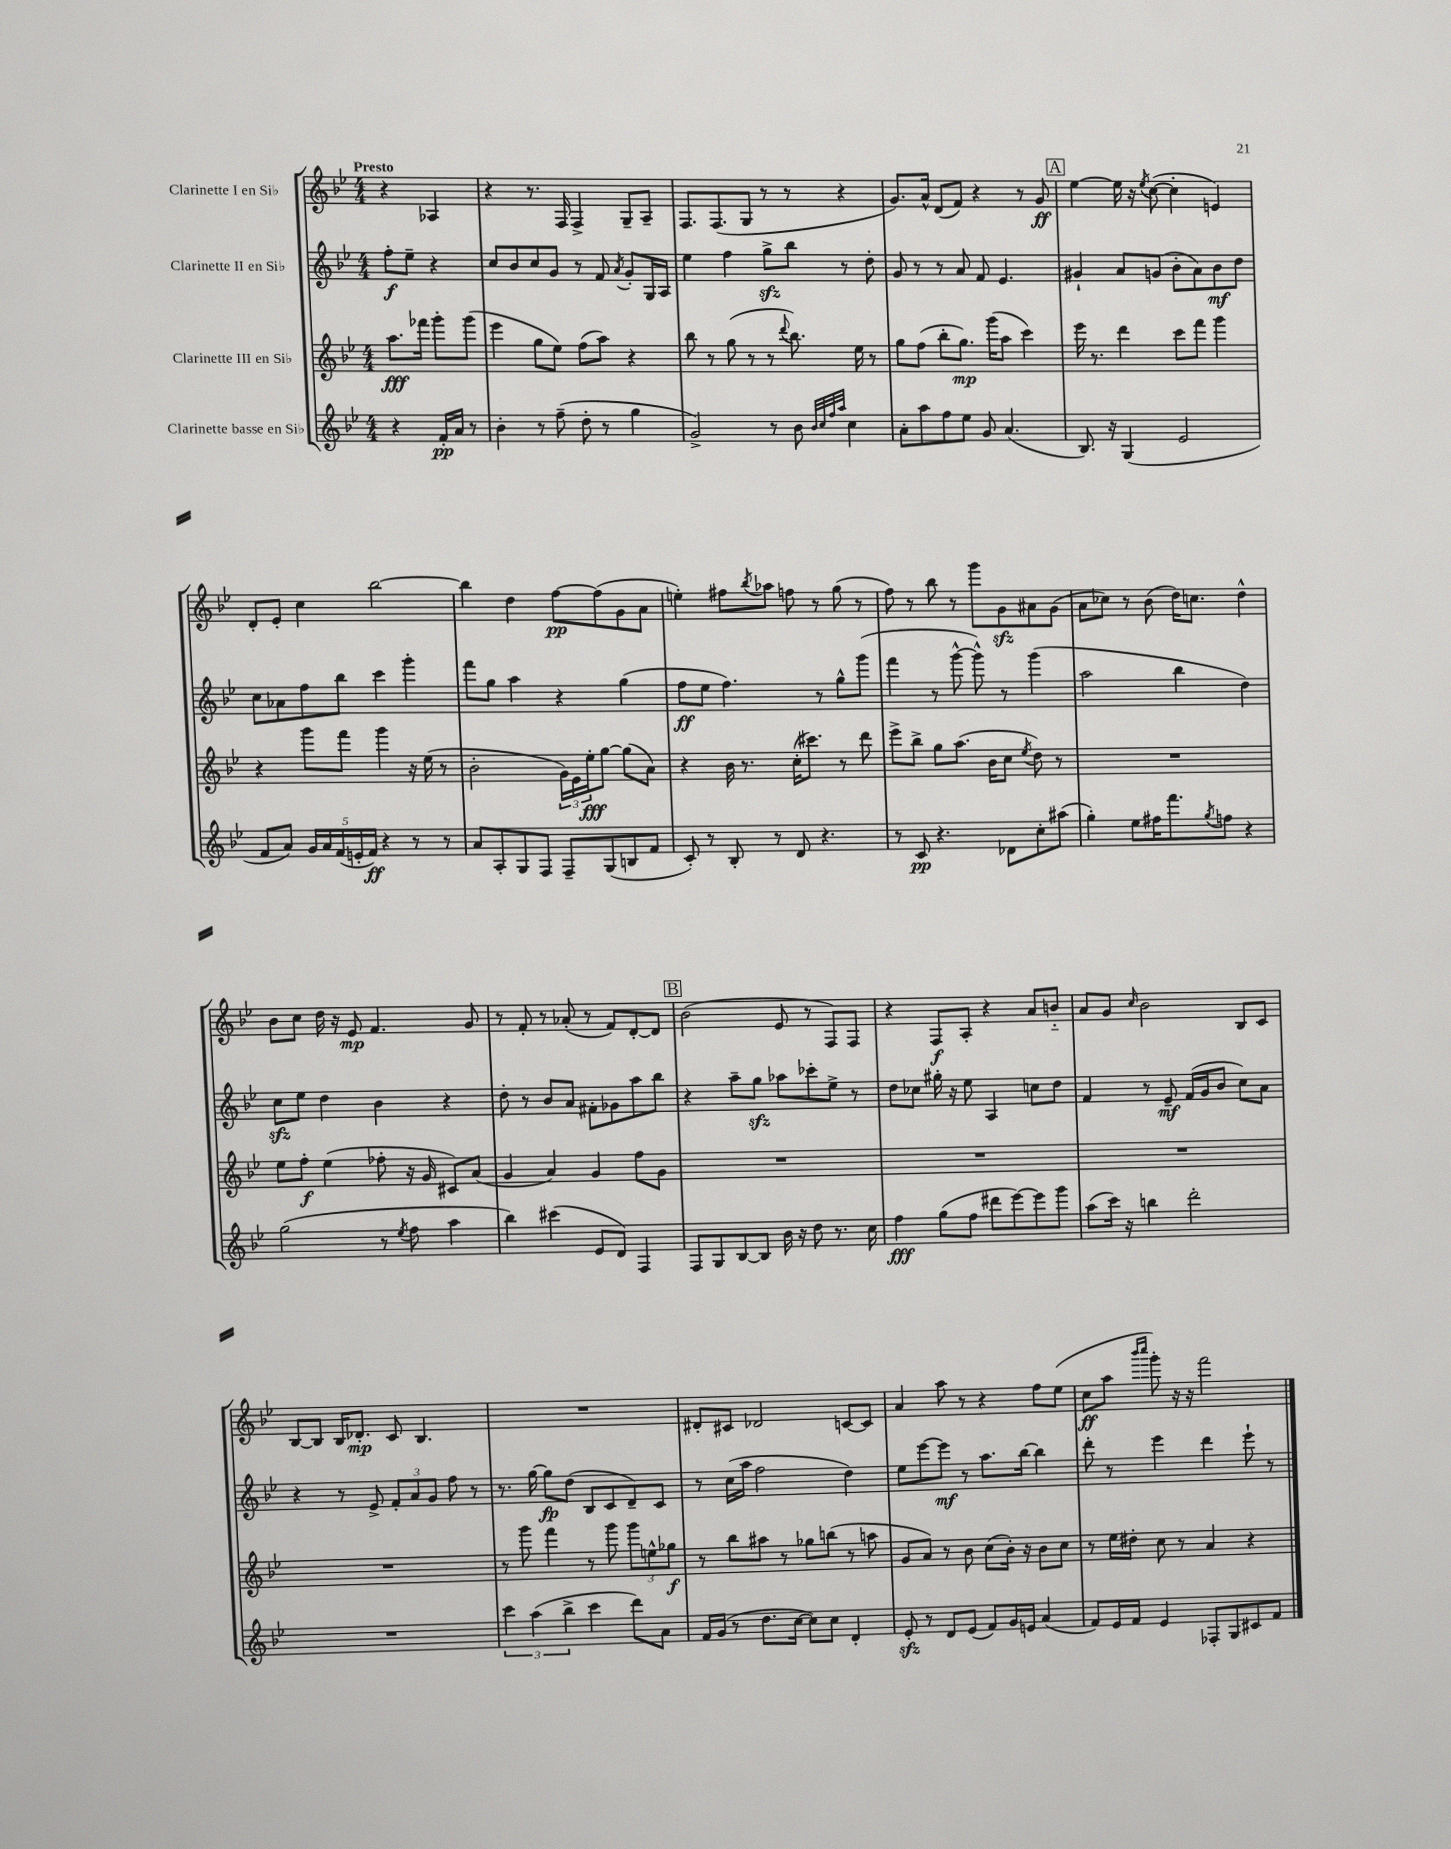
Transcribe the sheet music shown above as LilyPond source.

<<
\new StaffGroup <<
\new Staff = "s0" \with { instrumentName = "Clarinette I en Sib" } {
    \clef treble \key bes \major \numericTimeSignature \time 4/4 \partial 2 \tempo "Presto"
    r4 aes4 |
    r4 r8. f16 f4-> g8-- a8-- |
    f8. f8.( g8 r8 r8 r4 |
    g'8.) a'16-^ d'8( f'8) r4 r8 g'8\ff |
    \mark \markup { \box "A" } ees''4~ ees''16 r16 \acciaccatura { ees''8 } c''8~( c''4-. e'4) |
    d'8-. ees'8-. c''4 bes''2~ |
    bes''4 d''4 f''8~\pp f''8( g'8 a'8 |
    e''4-.) fis''8 \acciaccatura { bes''8 } aes''8 f''8 r8 g''8( r8 |
    f''8) r8 bes''8 r8 g'''8 g'8\sfz ais'8 g'8( |
    a'8 ces''8) r8 bes'8( d''16) c''8. d''4-^ |
    bes'8 c''8 d''16 r16 ees'8\mp f'4. g'8 |
    r8 f'8-. r8 aes'8-.( r8 f'8) d'8~-. d'8 |
    \mark \markup { \box "B" } bes'2( ees'8 r8 f8) f8 |
    r4 f8\f a8-. r4 a'8 b'8-_ |
    a'8 g'8 \grace { c''16 } bes'2 bes8 c'8 |
    bes8~ bes8 bes16 des'8.-.\mp c'8 bes4. |
    R1 |
    dis'8-. cis'8 des'2 c'8~ c'8 |
    a'4 a''8 r8 r4 f''8 ees''8( |
    c''8\ff a''8 \grace { bes'''16 c''''16 } g'''8-.) r16 r16 f'''2 \bar "|." |
}
\new Staff = "s1" \with { instrumentName = "Clarinette II en Sib" } {
    \clef treble \key bes \major \numericTimeSignature \time 4/4 \partial 2
    f''8-.\f ees''8-- r4 |
    c''8 bes'8 c''8 g'8 r8 f'8 \acciaccatura { a'8 } g'8-. g16 a16 |
    ees''4 f''4 g''8->\sfz bes''8 r8 d''8-. |
    g'8 r8 r8 a'8 f'8 ees'4. |
    \mark \markup { \box "A" } gis'4-! a'8 g'8( bes'8-. a'8) bes'8\mf d''8 |
    c''8 aes'8 f''8 bes''8 c'''4 g'''4-. |
    f'''8 g''8 a''4 r4 g''4( |
    f''8\ff ees''8 f''4.) r8 g''8-^ g'''8( |
    f'''4 r8 g'''8~-^ g'''8-^) r8 g'''4( |
    a''2 bes''4 d''4) |
    c''8\sfz ees''8 d''4 bes'4 r4 |
    d''8-. r8 bes'8 a'8 fis'8-. ges'8 a''8 bes''8 |
    \mark \markup { \box "B" } r4 a''8-- g''8\sfz aes''8 ces'''8-. ees''8-> r8 |
    d''8 ces''8 gis''16-. r16 ees''8 a4 c''8 d''8 |
    f'4 r8 ees'8--\mf f'16( g'16 bes'8 c''8) a'8 |
    r4 r8 ees'8-> \tuplet 3/2 { f'8-. a'8 g'8 } f''8 r8 |
    r8. g''16~ g''8\fp d''8( bes8 c'8 d'8--) c'8 |
    r8 c''16( a''16 f''2 d''4) |
    ees''8 ees'''8~ ees'''8\mf r8 a''8. bes''16~ bes''4 |
    d'''8-. r8 ees'''4 d'''4 ees'''8-! r8 \bar "|." |
}
\new Staff = "s2" \with { instrumentName = "Clarinette III en Sib" } {
    \clef treble \key bes \major \numericTimeSignature \time 4/4 \partial 2
    a''8.\fff fes'''16 g'''8-. g'''8( |
    ees'''4 g''8 ees''8) f''8( a''8) r4 |
    bes''8 r8 g''8( r8 r8 \appoggiatura { d'''8 } bes''8.) ees''16 r8 |
    g''8 f''8( bes''8-. g''8.\mp) g'''16( a''8 c'''4) |
    \mark \markup { \box "A" } ees'''16 r8. d'''4 c'''8 f'''8 g'''4 |
    r4 g'''8 f'''8 g'''4 r16 ees''16( r8 |
    bes'2-. \tuplet 3/2 { g'16) ees'16 ees''16-.\fff } g''8~ g''8( a'8) |
    r4 bes'16 r8. c''16-.( cis'''8.) r8 d'''8 |
    ees'''8-> bes''8-> g''8 a''8.( bes'16 c''8 \acciaccatura { ees''8 } d''8) r8 |
    R1 |
    ees''8 f''8-.\f ees''4( fes''8-. r16 g'16 cis'8) a'8( |
    g'4 a'4) g'4 f''8 g'8 |
    \mark \markup { \box "B" } R1 |
    R1 |
    R1 |
    R1 |
    r8 g'''8 f'''4 r8 g'''8 \tuplet 3/2 { g'''8 e''8-^ ges''8\f } |
    r8 bes''8 ais''8 r8 ges''8 b''8( r8 a''8 |
    g'8 a'8) r8 bes'8 c''8( bes'16-.) r16 bes'8 c''8 |
    r8 ees''16 dis''16-. c''8 r8 a'4 r4 \bar "|." |
}
\new Staff = "s3" \with { instrumentName = "Clarinette basse en Sib" } {
    \clef treble \key bes \major \numericTimeSignature \time 4/4 \partial 2
    r4 f'16-.\pp a'16 r8 |
    bes'4-. r8 f''8--( d''8-. r8 g''4 |
    g'2->) r8 bes'8 \grace { bes'32 c''32 f''32 a''32 } c''4 |
    a'8-. a''8 f''8 ees''8 g'8 a'4.( |
    \mark \markup { \box "A" } bes8.) r16 g4( ees'2 |
    f'8 a'8) \tuplet 5/4 { g'16 a'16 f'16( e'16-. f'16\ff) } r4 r8 r8 |
    a'8 a8-. g8 f8 f8-- g8( b8 f'8 |
    c'8-.) r8 bes8-. r8 d'8 r4. |
    r8 c'8\pp r4. des'8 c''8-. ais''8( |
    g''4-.) ees''8 fis''16 f'''8. \acciaccatura { g''8 } f''8 r4 |
    g''2( r8 \acciaccatura { ees''8 } f''8 a''4 |
    bes''4) cis'''4( ees'8 d'8) f4 |
    \mark \markup { \box "B" } f8 g8 bes8~ bes8 bes'16 r16 d''8 r8. c''16 |
    f''4\fff g''8( f''8 dis'''8 ees'''8~) ees'''8 g'''8 |
    a''8( c'''16) r16 b''4 d'''2-. |
    R1 |
    \tuplet 3/2 { c'''4 a''4( bes''4-> } c'''4 d'''8) a'8 |
    f'16 g'16( r8 d''8. c''16~ c''8) c''8 d'4-. |
    ees'8-.\sfz r8 d'8 ees'8( f'8) g'16 e'16 a'4( |
    f'8) ees'16 f'16 ees'4 fes8-. g8 cis'8 f'8 \bar "|." |
}
>>
>>
\layout { \context { \Score \remove "Bar_number_engraver" } }
